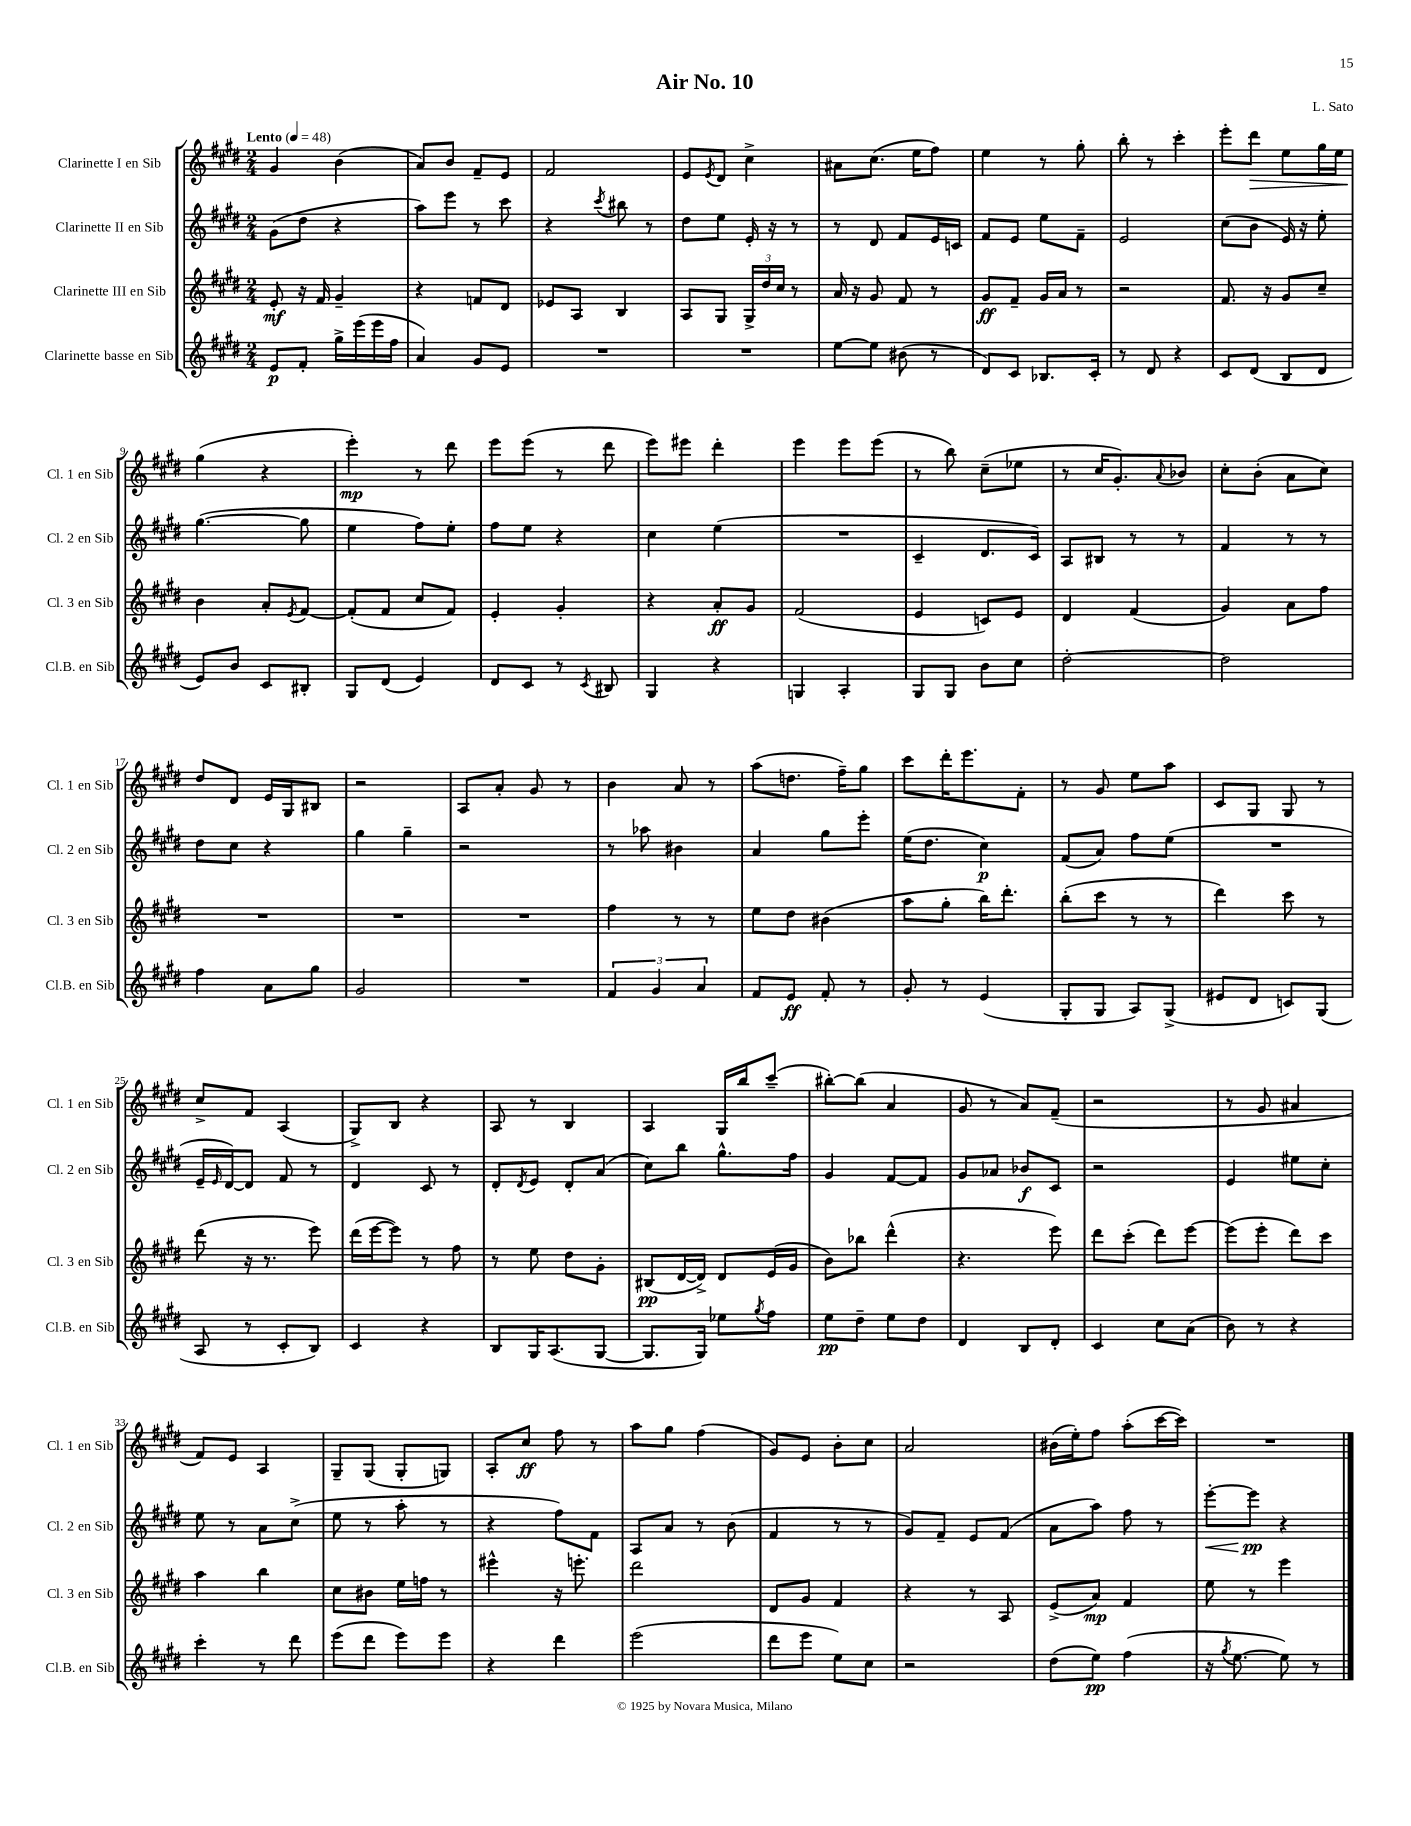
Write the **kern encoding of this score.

**kern	**kern	**kern	**kern
*staff4	*staff3	*staff2	*staff1
*clefG2	*clefG2	*clefG2	*clefG2
*k[f#c#g#d#]	*k[f#c#g#d#]	*k[f#c#g#d#]	*k[f#c#g#d#]
*M2/4	*M2/4	*M2/4	*M2/4
*MM48	*MM48	*MM48	*MM48
8e/L	8e'/	(8g#\L	4g#/
8f#'/J	16r	8dd#\J	.
.	16f#/	.	.
16gg#^\LL	4g#~/	4r	(4b\
(16eee\	.	.	.
16eee\	.	.	.
16ff#\JJ	.	.	.
=	=	=	=
4a/)	4r	8aa\L)	8a/L)
.	.	8eee\J	8b/J
8g#/L	8f/L	8r	8f#~/L
8e/J	8d#/J	8ccc#\	8e/J
=	=	=	=
2r	8e-/L	4r	2f#/
.	8A/J	.	.
.	.	8qccc#/	.
.	4B/	8bb#\	.
.	.	8r	.
=	=	=	=
2r	8A/L	8dd#\L	8e/L
.	.	.	8qe/
.	8G#/J	8ee\J	8d#/J
.	24G#^/LL	16e'/	4cc#^\
.	24dd#/	.	.
.	.	16r	.
.	24cc#/JJ	.	.
.	8r	8r	.
=	=	=	=
[8ee\L	16a/	8r	8a#\L
.	16r	.	.
8ee\]J	8g#/	8d#/	(8.cc#\J
(8b#\	8f#/	8f#/L	.
.	.	.	16ee\LK
8r	8r	16e/L	8ff#\J)
.	.	16c/JJ	.
=	=	=	=
8d#/L)	8g#/L	8f#/L	4ee\
8c#/J	8f#~/J	8e/J	.
8.B-/L	16g#/LL	8ee\L	8r
.	16a/JJ	.	.
.	8r	8f#~\J	8gg#'\
16c#'/Jk	.	.	.
=	=	=	=
8r	2r	2e/	8bb'\
8d#/	.	.	8r
4r	.	.	4ccc#'\
=	=	=	=
8c#/L	8.f#/	(8cc#\L	8eee'\L
(8d#/J	.	8b\J	8ddd#\J
.	16r	.	.
8B/L	8g#/L	16e/)	8ee\L
.	.	16r	.
8d#/J	8cc#~/J	8ee'\	16gg#\L
.	.	.	16ee\JJ
=	=	=	=
8e/L)	4b\	([4.gg#\	(4gg#\
8b/J	.	.	.
8c#/L	8a'/L	.	4r
.	8qe/	.	.
8B#'/J	[8f#/J	8gg#\]	.
=	=	=	=
8G#/L	(8f#'/]L	4ee\	4eee'\)
(8d#/J	8f#/J	.	.
4e/)	8cc#/L	8ff#\L)	8r
.	8f#/J)	8ee'\J	8ddd#\
=	=	=	=
8d#/L	4e'/	8ff#\L	8eee\L
8c#/J	.	8ee\J	(8eee\J
8r	4g#'/	4r	8r
8qc#/	.	.	.
8B#/	.	.	8ddd#\
=	=	=	=
4G#/	4r	4cc#\	8eee\L)
.	.	.	8eee#\J
4r	8a'/L	(4ee\	4ddd#'\
.	8g#/J	.	.
=	=	=	=
4G/	(2f#/	2r	4eee\
4A'/	.	.	8eee\L
.	.	.	(8eee\J
=	=	=	=
8G#/L	4e/	4c#~/	8r
8G#/J	.	.	8bb\)
8b\L	8c/L)	8.d#/L	(8cc#~\L
8cc#\J	8e/J	.	8ee-\J
.	.	16c#/Jk)	.
=	=	=	=
[2dd#'\	4d#/	8A/L	8r
.	.	8B#/J	16cc#/LK
.	.	.	8.g#'/)
.	(4f#/	8r	.
.	.	.	8qqa/
.	.	8r	8b-/J
=	=	=	=
2dd#\]	4g#/)	4f#/	8cc#'\L
.	.	.	(8b'\J
.	8a\L	8r	8a\L
.	8ff#\J	8r	8cc#\J)
=	=	=	=
4ff#\	2r	8dd#\L	8dd#/L
.	.	8cc#\J	8d#/J
8a\L	.	4r	16e/LL
.	.	.	16G#/J
8gg#\J	.	.	8B#/J
=	=	=	=
2g#/	2r	4gg#\	2r
.	.	4gg#~\	.
=	=	=	=
2r	2r	2r	8A/L
.	.	.	8a'/J
.	.	.	8g#/
.	.	.	8r
=	=	=	=
6f#/	4ff#\	8r	4b\
.	.	8aa-\	.
6g#/	.	.	.
.	8r	4b#\	8a/
6a/	.	.	.
.	8r	.	8r
=	=	=	=
8f#/L	8ee\L	4a/	(8aa\L
8e/J	8dd#\J	.	8.dd\J
8f#'/	(4b#\	8gg#\L	.
.	.	.	16ff#~\LK)
8r	.	8eee'\J	8gg#\J
=	=	=	=
8g#'/	8aa\L	(16ee\LK	8ccc#\L
.	.	8.dd#\J	.
8r	8gg#'\J	.	16ddd#'\K
.	.	.	8.eee\
(4e/	16bb\LK)	4cc#\)	.
.	8.ddd#'\J	.	.
.	.	.	8f#'\J
=	=	=	=
8G#'/L	(8bb'\L	(8f#/L	8r
8G#/J	8ccc#\J	8a/J)	8g#/
8A/L)	8r	8ff#\L	8ee\L
(8G#^/J	8r	(8ee\J	8aa\J
=	=	=	=
8e#/L	4ddd#\)	2r	8c#/L
8d#/J	.	.	8G#/J
8c/L)	8ccc#\	.	8G#/
(8G#/J	8r	.	8r
=	=	=	=
8A/	(8ddd#\	16e~/LL	8cc#^/L
.	.	16qqe/	.
.	.	[16d#/J)	.
8r	16r	8d#/]J	8f#/J
.	8.r	.	.
8c#'/L	.	8f#/	(4A/
8B/J)	8eee\)	8r	.
=	=	=	=
4c#/	(16ddd#\LL	4d#/	8G#^/L)
.	[16eee\J	.	.
.	8eee\]J)	.	8B/J
4r	8r	8c#/	4r
.	8ff#\	8r	.
=	=	=	=
8B/L	8r	8d#'/L	8A/
.	.	8qd#/	.
16G#/K	8ee\	8e/J	8r
(8.A/	.	.	.
.	8dd#\L	8d#'/L	4B/
[8G#/J	8g#'\J	(8a/J	.
=	=	=	=
8.G#/]L	(8B#/L	8cc#\L)	4A/
.	[16d#/L	8bb\J	.
16G#/Jk)	16d#^/]JJ)	.	.
8ee-\L	8d#/L	8.gg#^^\L	16G#/LL
.	.	.	16bb/J
8qgg#/	.	.	.
8ff#\J	(16e/L	.	(8ccc#~/J
.	16g#/JJ	16ff#\Jk	.
=	=	=	=
8ee\L	8b\L)	4g#/	[8bb#'\L)
8dd#~\J	8bb-\J	.	(8bb#\]J
8ee\L	(4ddd#^^\	[8f#/L	4a/
8dd#\J	.	8f#/]J	.
=	=	=	=
4d#/	4.r	8g#/L	8g#/
.	.	8a-/J	8r
8B/L	.	8b-/L	8a/L)
8d#'/J	8eee\)	8c#/J	(8f#~/J
=	=	=	=
4c#/	8ddd#\L	2r	2r
.	(8ccc#'\J	.	.
8cc#\L	8ddd#\L)	.	.
(8a\J	[8eee\J	.	.
=	=	=	=
8b\)	(8eee\]L	4e/	8r
8r	8eee'\J	.	8g#/
4r	8ddd#\L)	8ee#\L	4a#/
.	8ccc#\J	8cc#'\J	.
=	=	=	=
4ccc#'\	4aa\	8ee\	8f#/L)
.	.	8r	8e/J
8r	4bb\	8a\L	4A/
8ddd#\	.	(8cc#^\J	.
=	=	=	=
(8eee\L	8cc#\L	8ee\	8G#~/L
8ddd#\J	8b#\J	8r	(8G#/J
8eee\L)	16ee\LL	8aa'\	8G#'/L
.	16ff\JJ	.	.
8eee\J	8r	8r	8G/J)
=	=	=	=
4r	4eee#^^\	4r	8A'/L
.	.	.	8cc#/J
4ddd#\	16r	8ff#\L)	8ff#\
.	8.eee'\	.	.
.	.	8f#\J	8r
=	=	=	=
(2eee\	2ddd#\	8A/L	8aa\L
.	.	8a/J	8gg#\J
.	.	8r	(4ff#\
.	.	(8b\	.
=	=	=	=
8ddd#\L	8d#/L	4f#/	8g#/L)
8eee\J	8g#/J	.	8e/J
8ee\L)	4f#/	8r	8b'\L
8cc#\J	.	8r	8cc#\J
=	=	=	=
2r	4r	8g#/L)	2a/
.	.	8f#~/J	.
.	8r	8e/L	.
.	8A/	(8f#/J	.
=	=	=	=
(8dd#\L	(8e^/L	8a\L	(16b#\LL
.	.	.	16ee'\J)
8ee\J)	8a/J)	8aa\J)	8ff#\J
(4ff#\	4f#/	8ff#\	(8aa'\L
.	.	8r	[16ccc#\L
.	.	.	16ccc#\]JJ)
=	=	=	=
16r	8ee\	[8eee'\L	2r
8qgg#/	.	.	.
[8.ee\	.	.	.
.	8r	8eee\]J	.
8ee\])	4eee\	4r	.
8r	.	.	.
==	==	==	==
*-	*-	*-	*-
